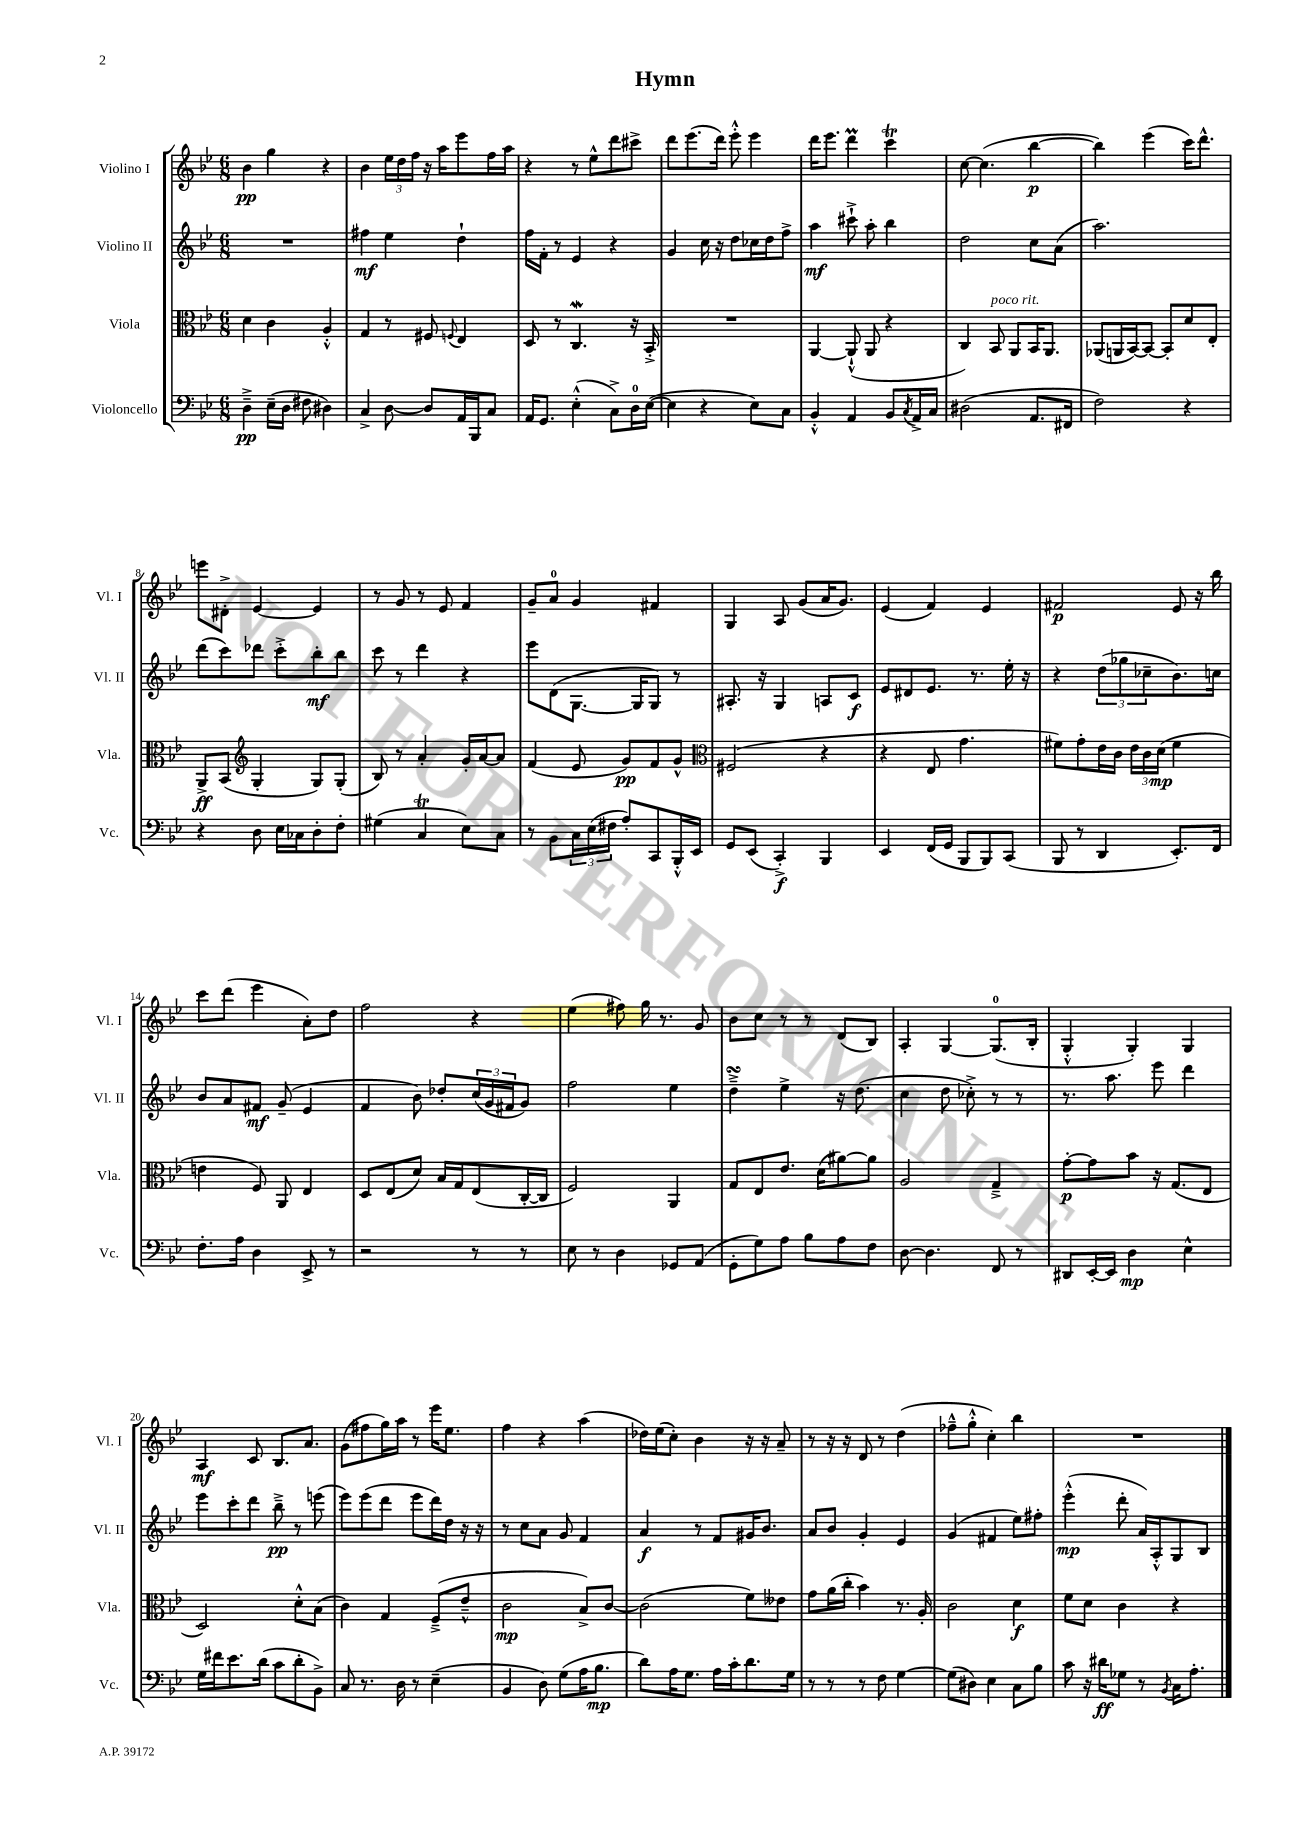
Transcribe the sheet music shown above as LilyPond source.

\header { title = "Hymn" }
<<
\new StaffGroup <<
\new Staff = "s0" \with { instrumentName = "Violino I" shortInstrumentName = "Vl. I" } {
    \clef treble \key bes \major \numericTimeSignature \time 6/8
    bes'4\pp g''4 r4 |
    bes'4 \tuplet 3/2 { ees''16 d''16 f''16 } r16 a''16 ees'''8 f''16 a''16 |
    r4 r8 ees''8-^ d'''8 cis'''8-> |
    d'''8 ees'''8.( d'''16) ees'''8-.-^ ees'''4 |
    d'''16 ees'''8. d'''4\prall c'''4\trill |
    c''8~ c''4.( bes''4~\p |
    bes''4) ees'''4( c'''16) d'''8.-^ |
    e'''8 dis'8-.-> ees'4~ ees'4 |
    r8 g'8 r8 ees'8 f'4 |
    g'8-- a'8-0 g'4 fis'4 |
    g4 a8 g'8( a'16 g'8.) |
    ees'4( f'4) ees'4 |
    fis'2\p ees'8 r16 bes''16 |
    c'''8 d'''8( ees'''4 a'8-.) d''8 |
    f''2 r4 |
    ees''4( fis''8) g''16 r8. g'8 |
    bes'8 c''8 r8 r8 d'8( bes8) |
    a4-. g4~ g8.-0( bes16-. |
    g4-.-^ g4-.) g4 |
    a4\mf c'8 bes8. a'8. |
    g'8( fis''8 g''16) a''16 r8 ees'''16 ees''8. |
    f''4 r4 a''4( |
    des''16) ees''16( c''8-.) bes'4 r16 r16 a'8-- |
    r8 r16 r16 d'8 r8 d''4( |
    fes''8---^ g''8-.-^ c''4-.) bes''4 |
    R2. \bar "|." |
}
\new Staff = "s1" \with { instrumentName = "Violino II" shortInstrumentName = "Vl. II" } {
    \clef treble \key bes \major \numericTimeSignature \time 6/8
    R2. |
    fis''4\mf ees''4 d''4-! |
    f''16 f'16-. r8 ees'4 r4 |
    g'4 c''16 r16 d''8 ces''16 d''16 f''8-> |
    a''4\mf cis'''8-!-> a''8-. bes''4 |
    d''2 c''8 a'8( |
    a''2.) |
    d'''8( c'''8) des'''8 c'''8-.-> bes''8-.\mf bes''8 |
    c'''8 r8 d'''4 r4 |
    ees'''8 d'8( g8.~ g16 g8) r8 |
    ais8.-. r16 g4 a8 c'8\f |
    ees'8 dis'8 ees'8. r8. ees''16-. r16 |
    r4 \tuplet 3/2 { d''8( ges''8 ces''8-- } bes'8.) c''16 |
    bes'8 a'8 fis'8\mf g'8--( ees'4 |
    f'4 bes'8) des''8-. \tuplet 3/2 { c''16( g'16 fis'16 } g'8) |
    f''2 ees''4 |
    d''4--->\turn ees''4-> r16 d''8.( |
    c''4 d''8 ces''8-.->) r8 r8 |
    r8. a''8. ees'''8 d'''4 |
    ees'''8 c'''8-. d'''8 bes''8--->\pp r8 e'''8( |
    ees'''8) ees'''8( d'''8 ees'''8 d'''16) d''16 r16 r16 |
    r8 c''8 a'8 g'8 f'4 |
    a'4\f r8 f'8 gis'16 bes'8. |
    a'8 bes'8 g'4-. ees'4 |
    g'4( fis'4 ees''8) fis''8-. |
    ees'''4-.-^\mp( d'''8-. a'16) a16-.-^ g8 bes8 \bar "|." |
}
\new Staff = "s2" \with { instrumentName = "Viola" shortInstrumentName = "Vla." } {
    \clef alto \key bes \major \numericTimeSignature \time 6/8
    d'4 c'4 a4-.-^ |
    g4 r8 fis8 \appoggiatura { f8 } ees4 |
    d8 r8 c4.\mordent r16 bes,16-.-> |
    R2. |
    a,4~ a,8-!-^( a,8 r4 |
    c4) bes,8^\markup { \italic "poco rit." } a,8 bes,16 a,8. |
    aes,8( a,16 bes,16~) bes,8~ bes,8-. d'8 ees8-. |
    a,8->\ff bes,8( \clef treble g4-. g8) g8-.( |
    bes8) r8 a'4-. g'16-. a'16~ a'8 |
    f'4( ees'8 g'8\pp) f'8 g'8-^ |
    \clef alto fis2( r4 |
    r4 ees8 g'4. |
    fis'8) g'8-. ees'16 c'16 \tuplet 3/2 { ees'16 c'16 d'16\mp( } fis'4 |
    e'4 f8) a,8 ees4 |
    d8 ees8( d'8) bes16 g16 ees8( c16~-. c16 |
    f2) a,4 |
    g8 ees8 ees'8. d'16( ais'8~) ais'8 |
    a2 g4---> |
    g'8~-.\p g'8 bes'8 r16 g8.( ees8 |
    d2) d'8-.-^ bes8( |
    c'4) g4 f8--->( ees'8---^ |
    c'2\mp bes8->) c'8~ |
    c'2( f'8) eeses'8 |
    g'8 a'16( c''16-. bes'4) r8. a16-. |
    c'2 d'4\f |
    f'8 d'8 c'4 r4 \bar "|." |
}
\new Staff = "s3" \with { instrumentName = "Violoncello" shortInstrumentName = "Vc." } {
    \clef bass \key bes \major \numericTimeSignature \time 6/8
    d4--->\pp ees16--( d16 fis8 dis4) |
    c4-> d8~ d8 a,16 bes,,16 c8 |
    a,16 g,8. ees4-.-^( c8->) d16-0 ees16~( |
    ees4 r4 ees8) c8 |
    bes,4-.-^ a,4 bes,8 \acciaccatura { c8 } a,16-> c16 |
    dis2( a,8. fis,16 |
    f2) r4 |
    r4 d8 ees16 ces16 d8-. f8-. |
    gis4( c4\trill ees8) c8 |
    r8 bes,8 \tuplet 3/2 { c16 ees16( fis16 } a8-.) c,8 bes,,16-.-^ ees,16 |
    g,8 ees,8( c,4-.->\f) bes,,4 |
    ees,4 f,16( g,16 bes,,8 bes,,8) c,8( |
    bes,,8 r8 d,4 ees,8.-.) f,16 |
    f8.-. a16 d4 ees,8-> r8 |
    r2 r8 r8 |
    ees8 r8 d4 ges,8 a,8( |
    g,8-. g8) a8 bes8 a8 f8 |
    d8~ d4. f,8 r8 |
    dis,8 ees,16~-. ees,16 d4\mp ees4-^ |
    g16 fis'16 ees'8. d'16( c'8 d'8-. bes,8->) |
    c8 r8. d16 r8 ees4--( |
    bes,4 d8) g8( a16 bes8.\mp |
    d'8) a16 g8. a16 c'16-. d'8. g16 |
    r8 r8 r8 f8 g4~ |
    g8( dis8) ees4 c8 bes8 |
    c'8 r16 dis'16\ff ges8 r8 \acciaccatura { bes,8 } c16 a8.-. \bar "|." |
}
>>
>>
